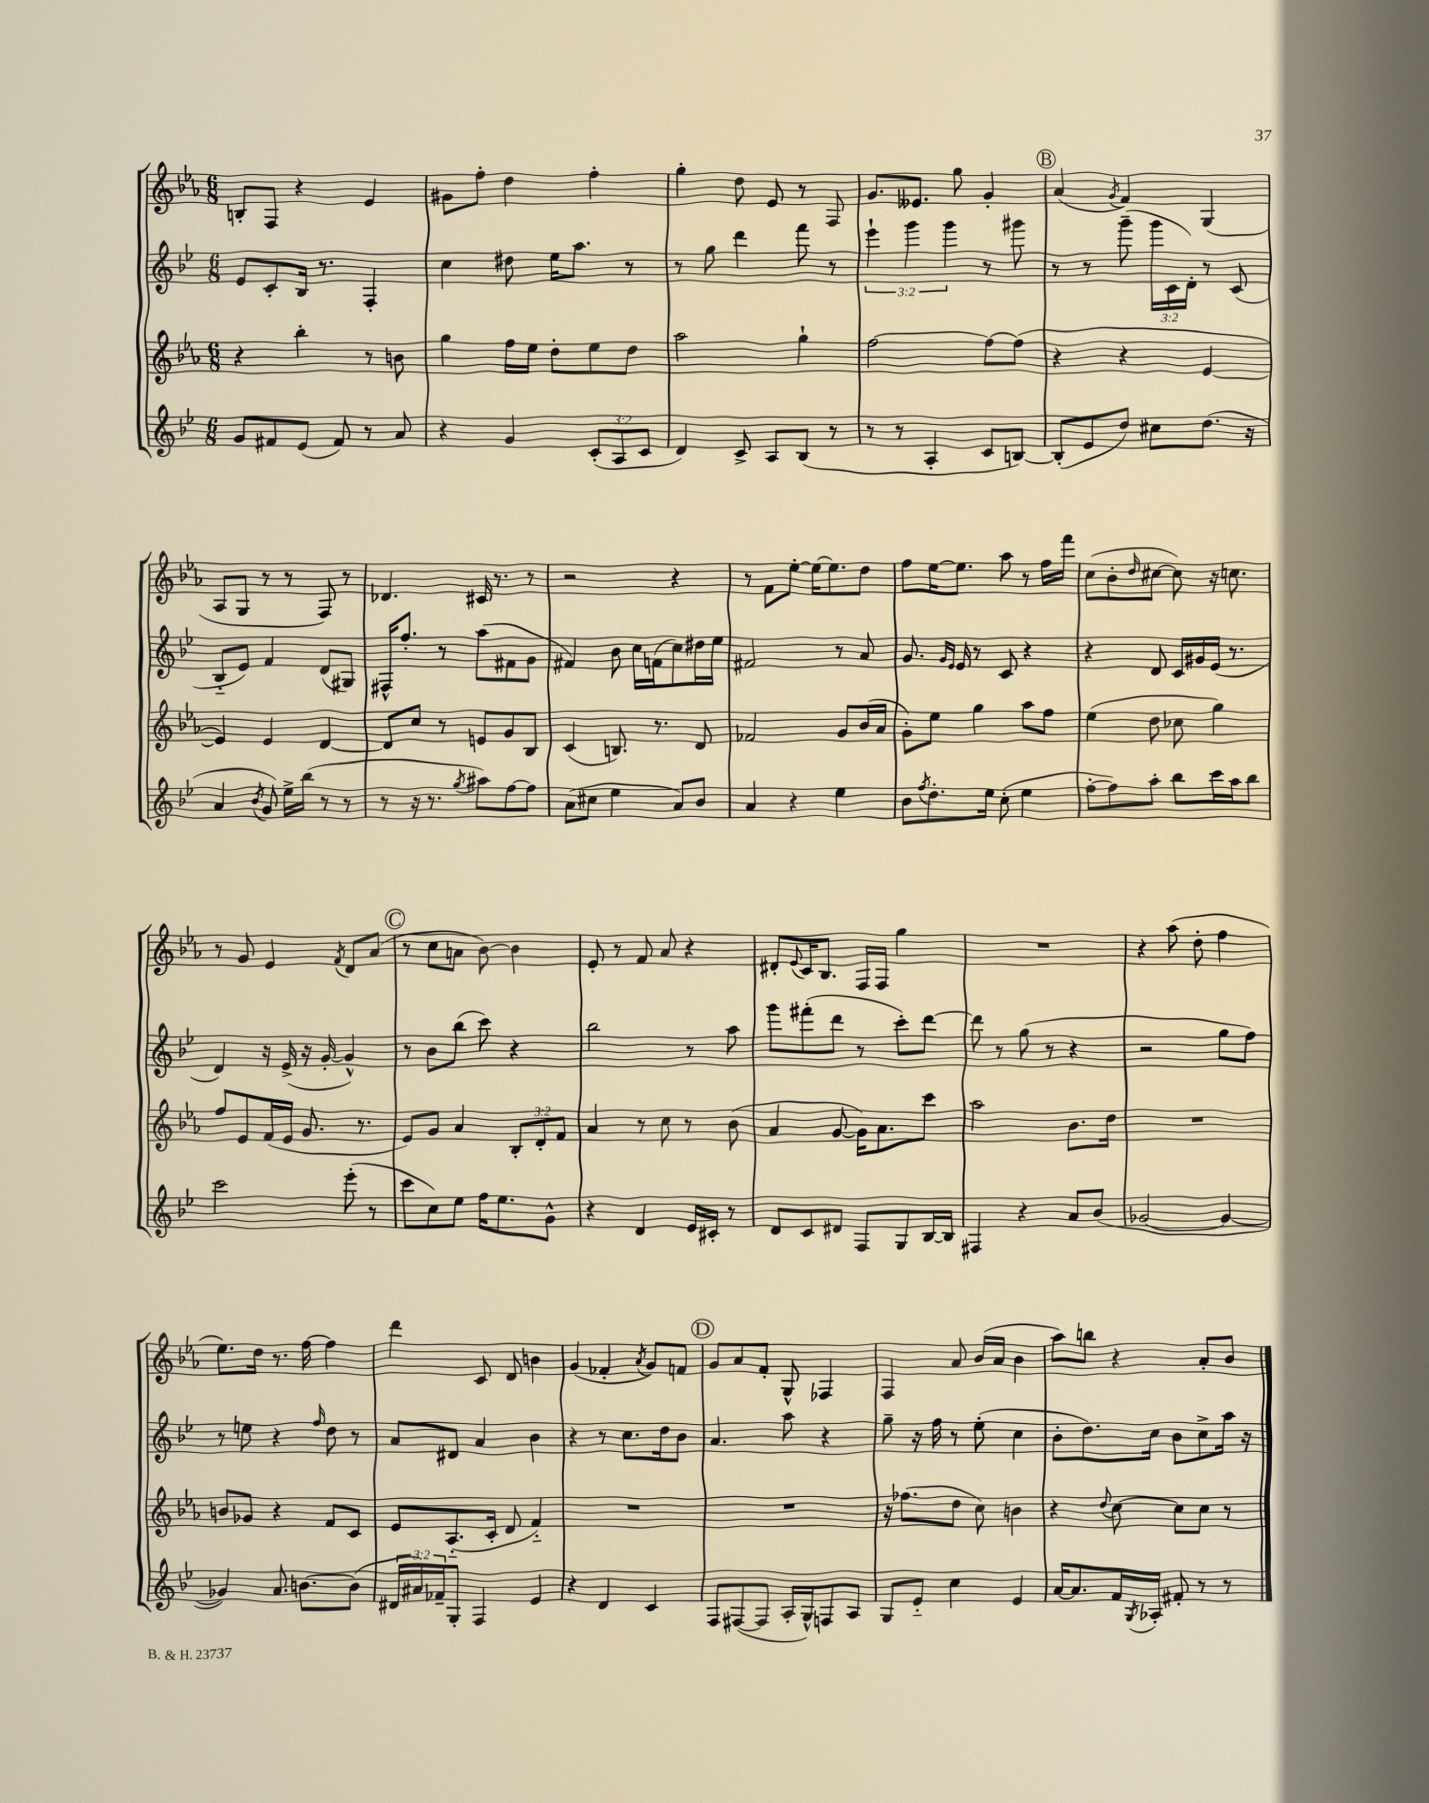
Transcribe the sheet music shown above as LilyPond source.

<<
\new StaffGroup <<
\new Staff = "s0" {
    \clef treble \key ees \major \numericTimeSignature \time 6/8
    b8-. f8 r4 ees'4 |
    gis'8 f''8-. d''4 f''4-. |
    g''4-. d''8 ees'8 r8 f8 |
    g'8. eeses'8. g''8 g'4-. |
    \mark \markup { \circle "B" } aes'4( \acciaccatura { g'8 } f'4) g4( |
    aes8 g8 r8 r8 f8) r8 |
    des'4. cis'16 r8. r8 |
    r2 r4 |
    r8 f'8 ees''8~-. ees''16~ ees''8. d''8 |
    f''8 ees''16~ ees''8. aes''8 r8 f''16 f'''16 |
    c''8( bes'8-. \grace { d''16 } cis''8~ cis''8) r16 c''8. |
    r8 g'8 ees'4 \acciaccatura { f'8 } d'8 aes'8( |
    \mark \markup { \circle "C" } r8 c''8 a'8 bes'8~) bes'4 |
    ees'8-. r8 f'8 aes'8 r4 |
    dis'8-. \appoggiatura { ees'8 } c'16 bes8. f16 f16 g''4 |
    R2. |
    r4 aes''8( d''8-. f''4 |
    ees''8.) d''16 r8. f''16~ f''4 |
    d'''4 c'8 d'8 b'4 |
    g'4( fes'4-. \acciaccatura { aes'8 } g'8) f'8 |
    \mark \markup { \circle "D" } g'8 aes'8 f'8-. g8-^ fes4 |
    f4 aes'8 bes'16( aes'16 bes'4 |
    aes''8) b''8 r4 aes'8-. bes'8 \bar "|." |
}
\new Staff = "s1" {
    \clef treble \key bes \major \numericTimeSignature \time 6/8 \override Staff.TupletNumber.text = #tuplet-number::calc-fraction-text
    ees'8 c'8-. bes16 r8. f4-. |
    c''4 dis''8 ees''16 a''8. r8 |
    r8 g''8 d'''4 f'''8 r8 |
    \tuplet 3/2 { ees'''4-! g'''4 g'''4 } r8 gis'''8 |
    \mark \markup { \circle "B" } r8 r8 g'''8--( \tuplet 3/2 { g'''16 c'16 d'16-.) } r8 c'8( |
    bes8-_ ees'8) f'4 d'8( gis8) |
    fis16-^ f''8.-. r8 a''8( fis'8 g'8 |
    fis'4) bes'8 c''16 f'16( c''8) dis''16 ees''16 |
    fis'2 r8 a'8 |
    g'8. \grace { g'16 ees'16 } ees'16 r8 c'8 r4 |
    r4 d'8 c'16 gis'16 ees'16( r8. |
    d'4) r16 ees'16->( r16 g'16~-. g'4-^) |
    \mark \markup { \circle "C" } r8 bes'8 bes''8( c'''8) r4 |
    bes''2 r8 a''8 |
    g'''8 fis'''8-.( d'''8 r8 c'''8-.) d'''8~ |
    d'''8 r8 g''8( r8 r4 |
    r2 g''8 f''8) |
    r8 e''8 r4 \grace { f''16 } d''8 r8 |
    a'8 dis'8 a'4 bes'4 |
    r4 r8 c''8. d''16 bes'8 |
    \mark \markup { \circle "D" } a'4. a''8 r4 |
    g''8-- r16 f''16 r8 ees''8-.( c''4 |
    bes'8-. d''8.) c''16 bes'8 c''8-> a''16 r16 \bar "|." |
}
\new Staff = "s2" {
    \clef treble \key ees \major \numericTimeSignature \time 6/8 \override Staff.TupletNumber.text = #tuplet-number::calc-fraction-text
    r4 bes''4-. r8 b'8 |
    g''4 f''16 ees''16 d''8-. ees''8 d''8 |
    aes''2 g''4-! |
    f''2~ f''8~ f''8( |
    \mark \markup { \circle "B" } r4 r4 ees'4~ |
    ees'4) ees'4 d'4~ |
    d'8 c''8 r8 e'8 g'8 bes8 |
    c'4( b8.) r8. d'8 |
    fes'2 g'8 bes'16( aes'16 |
    g'8-.) ees''8 g''4 aes''8 f''8 |
    ees''4( d''8 ces''8 g''4) |
    f''8 ees'8 f'16( ees'16 g'8. r8. |
    \mark \markup { \circle "C" } ees'8) g'8 aes'4 \tuplet 3/2 { bes8-. d'8-. f'8 } |
    aes'4 r8 c''8 r8 bes'8( |
    aes'4 g'8~ g'16) aes'8. c'''8 |
    aes''2 bes'8. d''16 |
    R2. |
    b'8 ges'8 r4 f'8 c'8 |
    ees'8 aes8.-_( c'16-. d'8 f'4-_) |
    R2. |
    \mark \markup { \circle "D" } R2. |
    r16 fes''8.( d''8 c''8) b'4 |
    r4 \appoggiatura { d''8 } c''8~ c''8 c''8 r8 \bar "|." |
}
\new Staff = "s3" {
    \clef treble \key bes \major \numericTimeSignature \time 6/8 \override Staff.TupletNumber.text = #tuplet-number::calc-fraction-text
    g'8 fis'8 ees'8( fis'8) r8 a'8 |
    r4 g'4 \tuplet 3/2 { c'8-.( a8 c'8 } |
    d'4) c'8-> a8 bes8( r8 |
    r8 r8 a4-. c'8 b8~) |
    \mark \markup { \circle "B" } b8-.( ees'8 d''8) cis''8 d''8.( r16 |
    a'4 \acciaccatura { bes'8 } g'8) ees''16-> bes''16( r8 r8 |
    r8 r16 r8. \acciaccatura { g''8 } ais''8) f''8~ f''8 |
    a'8( cis''8 ees''4 a'8) bes'8 |
    a'4 r4 ees''4 |
    bes'8 \acciaccatura { f''8 } d''8.-. ees''16 c''8-.( ees''4 |
    f''8~-. f''8) a''8-. bes''8 c'''16 a''16 bes''8 |
    c'''2 ees'''8-.( r8 |
    \mark \markup { \circle "C" } c'''8 c''8) ees''8 f''16 ees''8. g'8-^ |
    r4 d'4 ees'16 cis'16-. r8 |
    d'8 c'8 dis'8 f8 g8 bes16~ bes16 |
    fis4 r4 a'8 bes'8( |
    ges'2~ ges'4~ |
    ges'4) a'8. b'8.~ b'8( |
    \tuplet 3/2 { dis'16 ais'16) fes'16-- } g8-. f4 ees'4 |
    r4 d'4 c'4 |
    \mark \markup { \circle "D" } f8 fis8~( fis8 a16-. g16-^) f8 a8 |
    g8 ees'8-_ c''4 ees'4 |
    a'16~ a'8. f'16 \acciaccatura { g8 } aes16-. fis'8-. r8 r8 \bar "|." |
}
>>
>>
\layout { \context { \Score \remove "Bar_number_engraver" } }
